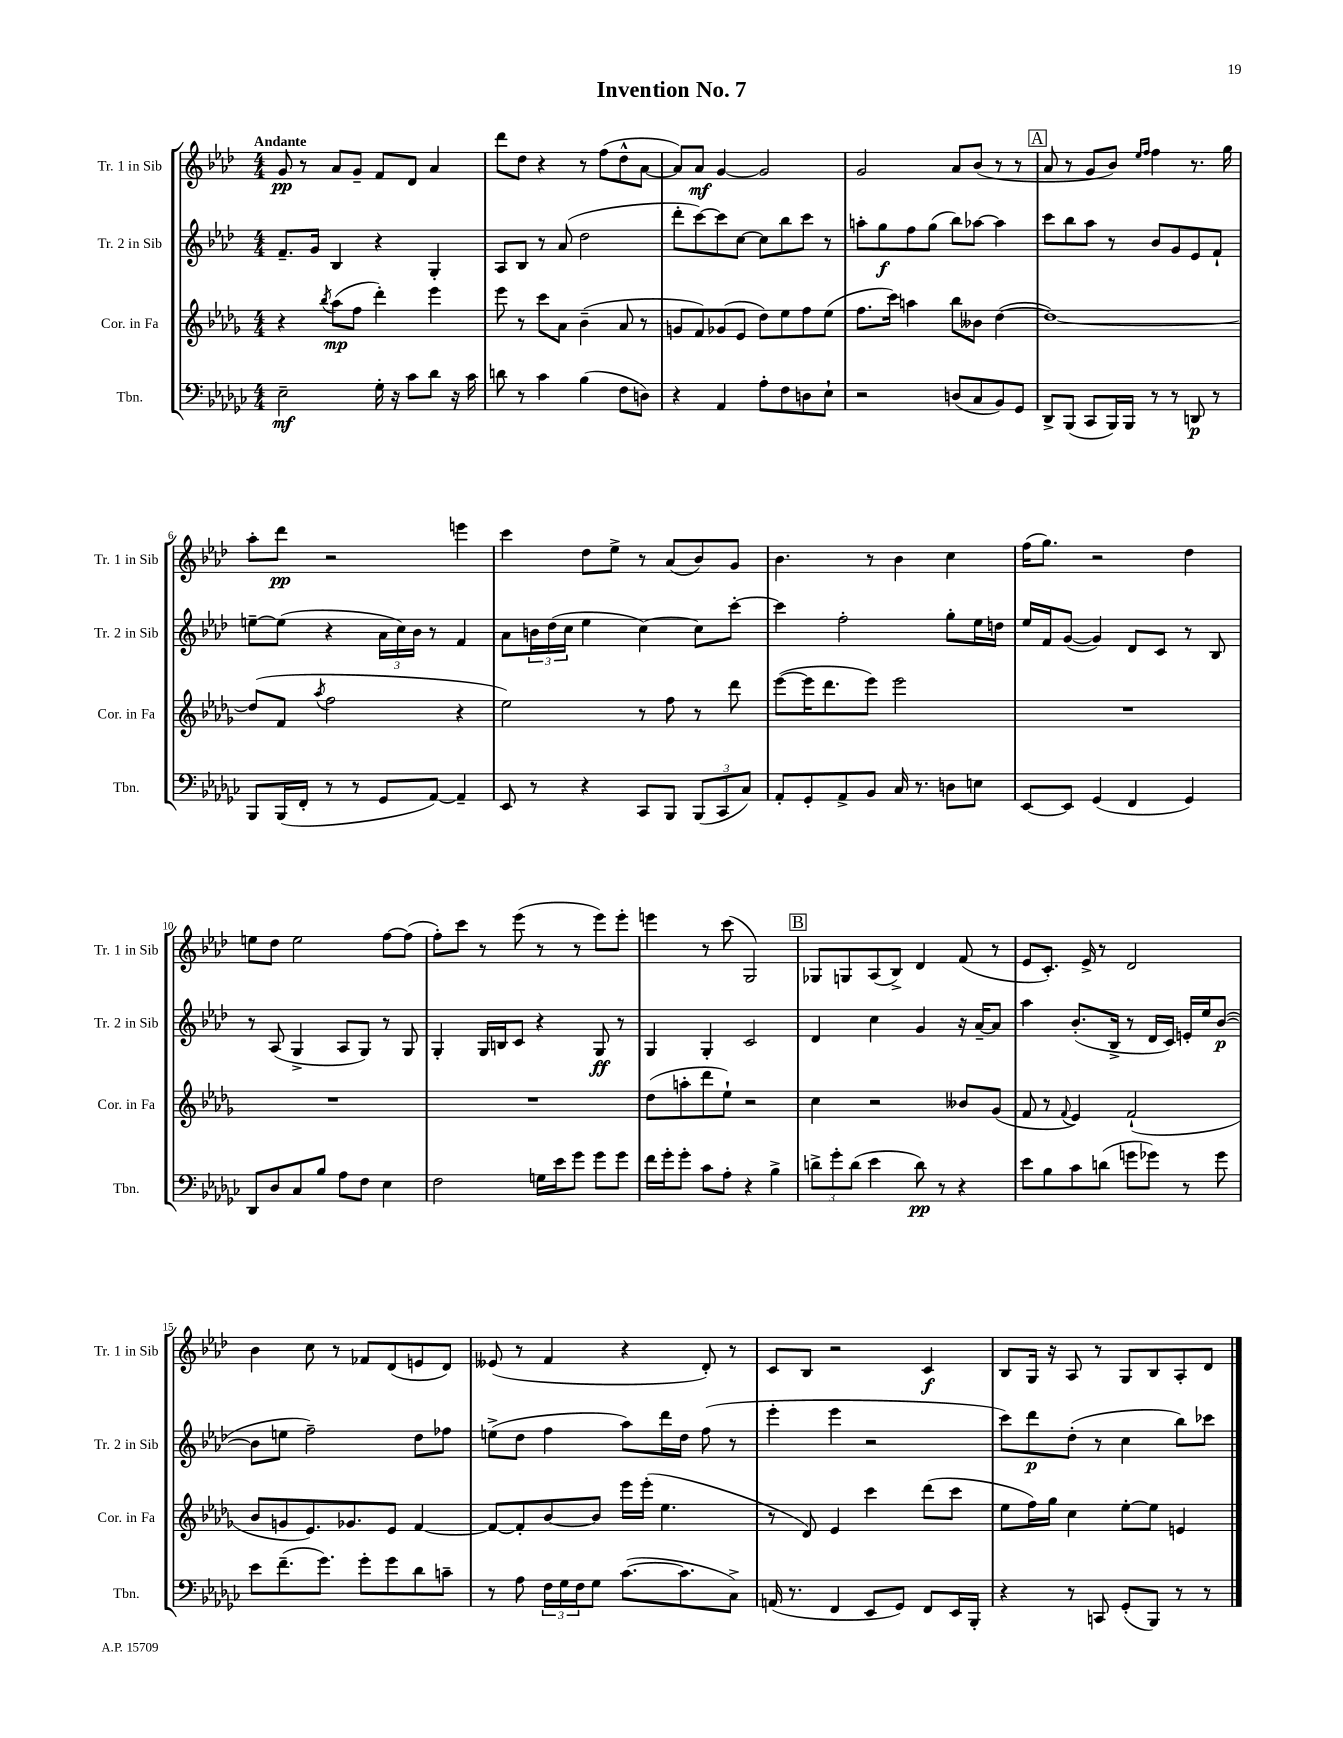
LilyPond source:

\header { title = "Invention No. 7" }
<<
\new StaffGroup <<
\new Staff = "s0" \with { instrumentName = "Tr. 1 in Sib" shortInstrumentName = "Tr. 1 in Sib" } {
    \clef treble \key aes \major \numericTimeSignature \time 4/4 \tempo "Andante"
    g'8\pp r8 aes'8 g'8-- f'8 des'8 aes'4 |
    des'''8 des''8 r4 r8 f''8( des''8-^ aes'8~ |
    aes'8) aes'8\mf g'4~ g'2 |
    g'2 aes'8 bes'8( r8 r8 |
    \mark \markup { \box "A" } aes'8 r8 g'8 bes'8) \grace { ees''16 f''16 } f''4 r8. g''16 |
    aes''8-. des'''8\pp r2 e'''4 |
    c'''4 des''8 ees''8-> r8 aes'8( bes'8) g'8 |
    bes'4. r8 bes'4 c''4 |
    f''16( g''8.) r2 des''4 |
    e''8 des''8 e''2 f''8~ f''8( |
    f''8-.) c'''8 r8 ees'''8( r8 r8 ees'''8) ees'''8-. |
    e'''4 r8 c'''8( g2) |
    \mark \markup { \box "B" } ges8 g8 aes8( bes8->) des'4 f'8( r8 |
    ees'8 c'8.-.) ees'16-> r8 des'2 |
    bes'4 c''8 r8 fes'8 des'8( e'8 des'8) |
    eeses'8( r8 f'4 r4 des'8-.) r8 |
    c'8 bes8 r2 c'4\f |
    bes8 g16 r16 aes8 r8 g8 bes8 aes8-. des'8 \bar "|." |
}
\new Staff = "s1" \with { instrumentName = "Tr. 2 in Sib" shortInstrumentName = "Tr. 2 in Sib" } {
    \clef treble \key aes \major \numericTimeSignature \time 4/4
    f'8.-- g'16 bes4 r4 g4-. |
    aes8 bes8 r8 aes'8( des''2 |
    des'''8-. c'''8~) c'''8 c''8~ c''8 bes''8 c'''8 r8 |
    a''8-. g''8\f f''8 g''8( bes''8) aes''8~ aes''4 |
    \mark \markup { \box "A" } c'''8 bes''8 aes''8 r8 bes'8 g'8 ees'8 f'8-! |
    e''8~-- e''8( r4 \tuplet 3/2 { aes'16 c''16) bes'16 } r8 f'4 |
    aes'8 \tuplet 3/2 { b'16 des''16( c''16 } ees''4 c''4~) c''8 c'''8~-. |
    c'''4 f''2-. g''8-. ees''16 d''16 |
    ees''16 f'16 g'8~( g'4) des'8 c'8 r8 bes8 |
    r8 aes8( g4-> aes8 g8) r8 g8 |
    g4-. g16 b16 c'8 r4 g8\ff r8 |
    g4 g4-. c'2 |
    \mark \markup { \box "B" } des'4 c''4 g'4 r16 aes'16~-- aes'8 |
    aes''4 bes'8.-.( bes16-> r8 des'16 c'16) e'16-. ees''16 bes'8~\p( |
    bes'8 e''8 f''2--) des''8 fes''8 |
    e''8->( des''8 f''4 aes''8) des'''16 des''16 f''8( r8 |
    ees'''4-. ees'''4 r2 |
    c'''8) des'''8\p des''8-.( r8 c''4 bes''8) ces'''8 \bar "|." |
}
\new Staff = "s2" \with { instrumentName = "Cor. in Fa" shortInstrumentName = "Cor. in Fa" } {
    \clef treble \key des \major \numericTimeSignature \time 4/4
    r4 \acciaccatura { bes''8 } aes''8\mp( f''8 des'''4-.) ees'''4 |
    ees'''8 r8 c'''8 aes'8 bes'4--( aes'8 r8 |
    g'8 f'8) ges'8( ees'8 des''8) ees''8 f''8 ees''8( |
    f''8. c'''16) a''4 bes''8 beses'8 des''4~( |
    \mark \markup { \box "A" } des''1~) |
    des''8( f'8 \acciaccatura { aes''8 } f''2 r4 |
    ees''2) r8 f''8 r8 des'''8 |
    ees'''8~( ees'''16 des'''8. ees'''8) ees'''2 |
    R1 |
    R1 |
    R1 |
    des''8( a''8-. des'''8 ees''8-!) r2 |
    \mark \markup { \box "B" } c''4 r2 beses'8 ges'8( |
    f'8 r8 \appoggiatura { f'8 } ees'4) f'2-!( |
    bes'8 g'8 ees'8.) ges'8. ees'8 f'4~ |
    f'8~ f'8-. bes'8~ bes'8 ees'''16 ees'''16-.( ees''4. |
    r8 des'8) ees'4 c'''4 des'''8( c'''8 |
    ees''8 f''16) ges''16 c''4 ees''8~-. ees''8 e'4 \bar "|." |
}
\new Staff = "s3" \with { instrumentName = "Tbn." shortInstrumentName = "Tbn." } {
    \clef bass \key ges \major \numericTimeSignature \time 4/4
    ees2--\mf ges16-. r16 ces'8 des'8 r16 ces'16 |
    d'8 r8 ces'4 bes4( f8 d8) |
    r4 aes,4 aes8-. f8 d8 ees8-! |
    r2 d8( ces8 bes,8) ges,8 |
    \mark \markup { \box "A" } des,8-> bes,,8( ces,8 bes,,16) bes,,16 r8 r8 d,8\p r8 |
    bes,,8 bes,,16( f,16-. r8 r8 ges,8 aes,8~) aes,4-- |
    ees,8 r8 r4 ces,8 bes,,8 \tuplet 3/2 { bes,,8( ces,8 ces8) } |
    aes,8-. ges,8-. aes,8-> bes,8 ces16 r8. d8 e8 |
    ees,8~ ees,8 ges,4( f,4 ges,4) |
    des,8 des8 ces8 bes8 aes8 f8 ees4 |
    f2 g16 ees'16 ges'8 ges'8 ges'8 |
    f'16 ges'16-. ges'8-. ces'8 aes8-. r4 bes4-> |
    \mark \markup { \box "B" } \tuplet 3/2 { d'8-> ges'8-. d'8( } ees'4 d'8\pp) r8 r4 |
    ees'8 bes8 ces'8 d'8( g'8 ges'8) r8 ges'8 |
    ees'8 f'8.--( ges'8.) ges'8-. ges'8 des'8 c'8-- |
    r8 aes8 \tuplet 3/2 { f16 ges16 f16 } ges8 ces'8.~( ces'8. ces8->) |
    a,16( r8. f,4 ees,8 ges,8) f,8 ees,16 bes,,16-. |
    r4 r8 c,8 ges,8-.( bes,,8) r8 r8 \bar "|." |
}
>>
>>
